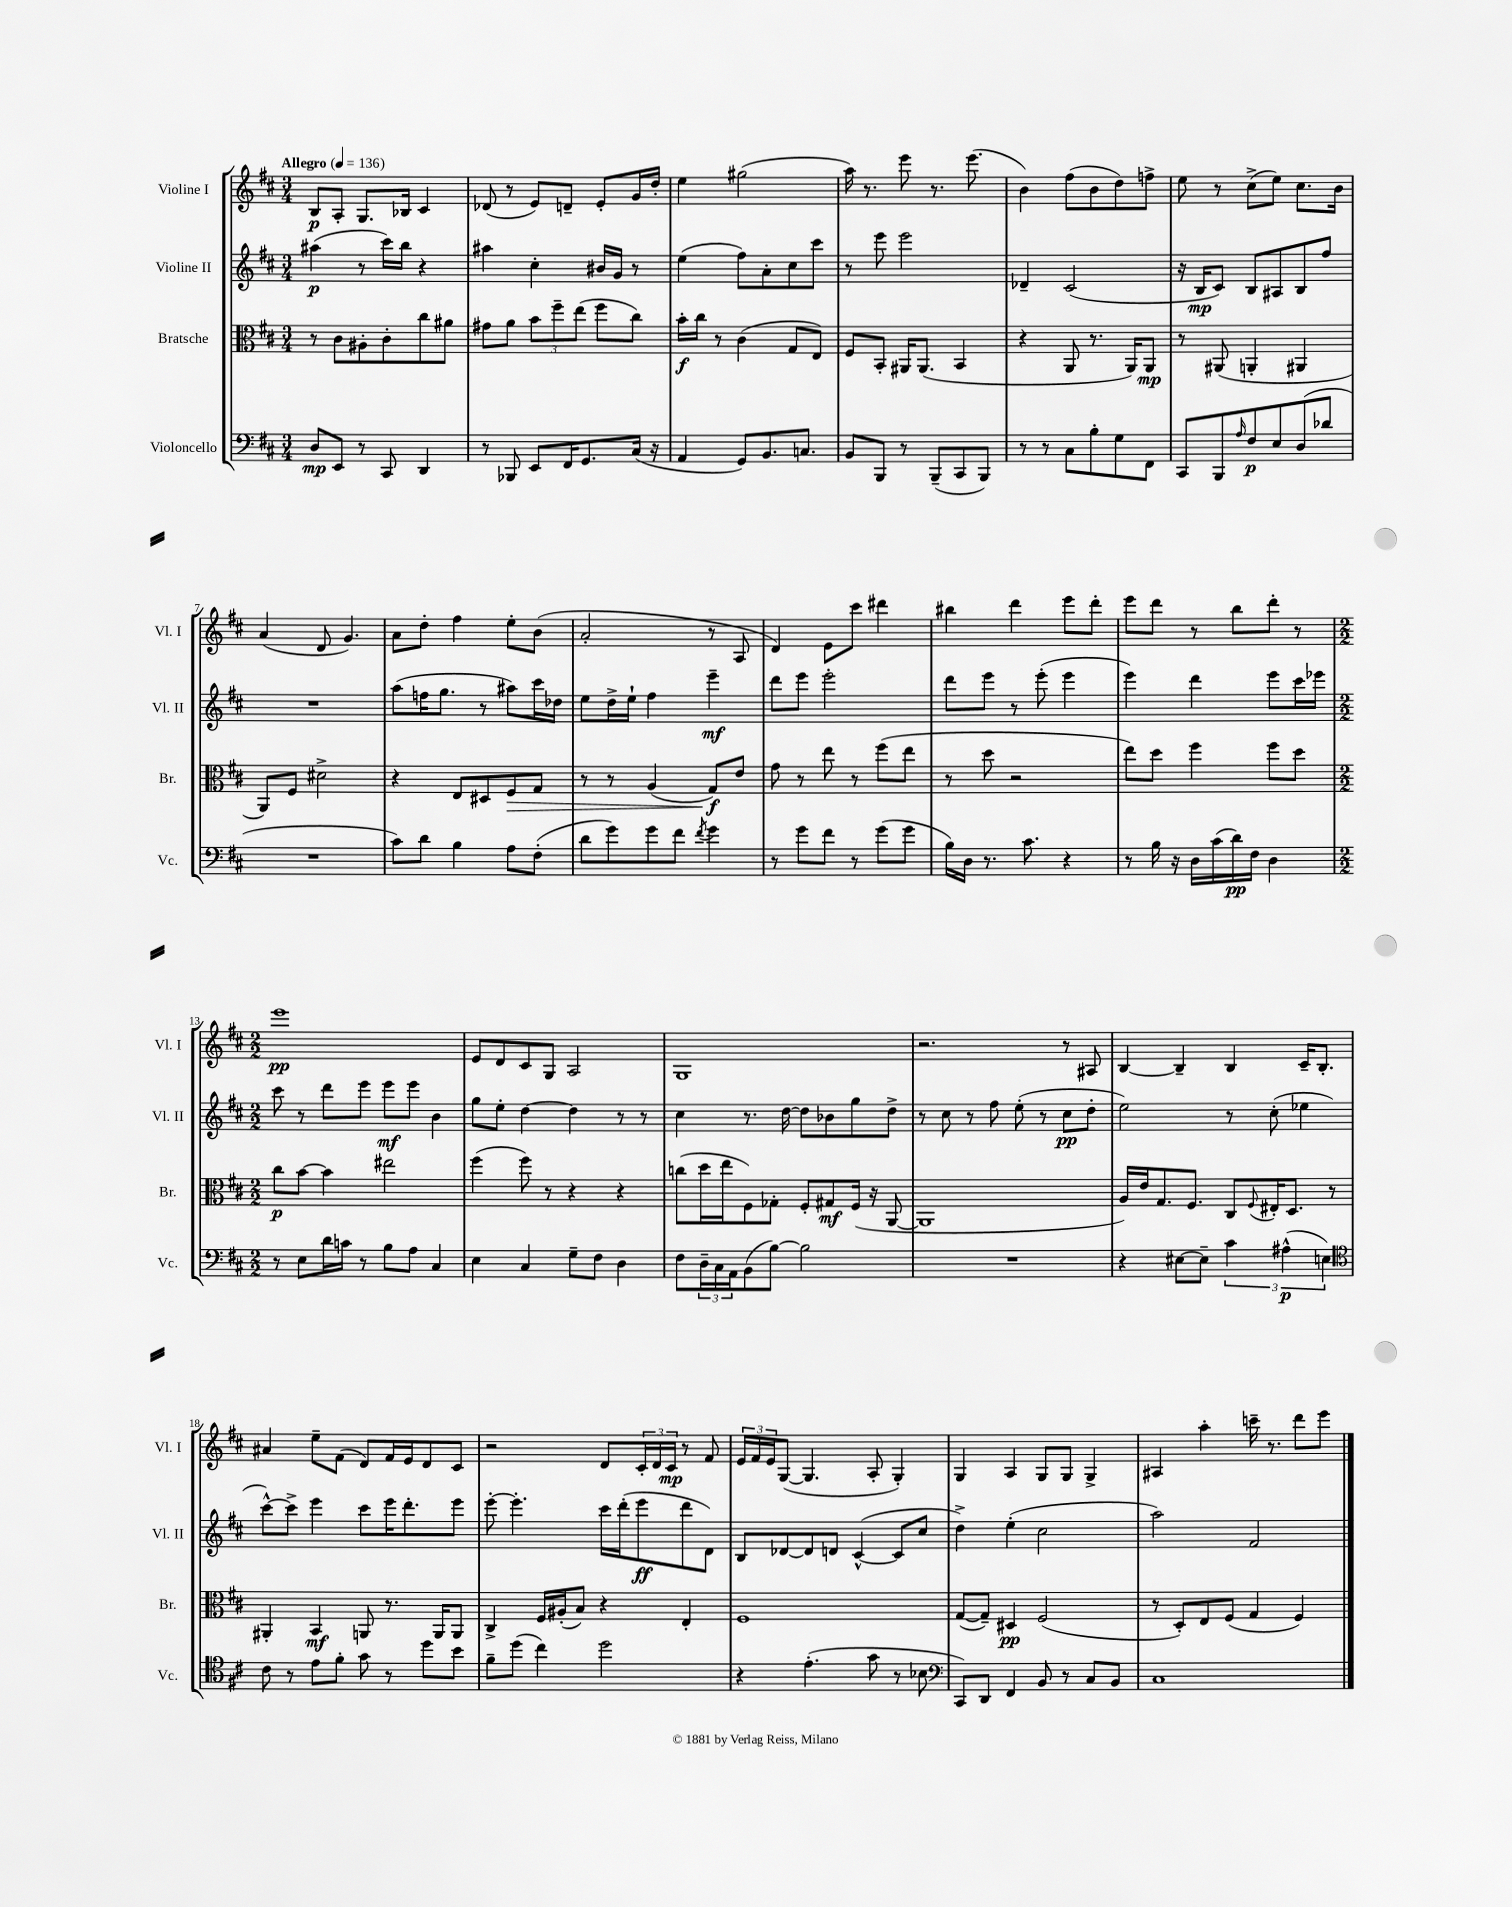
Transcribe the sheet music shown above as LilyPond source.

<<
\new StaffGroup <<
\new Staff = "s0" \with { instrumentName = "Violine I" shortInstrumentName = "Vl. I" } {
    \clef treble \key d \major \numericTimeSignature \time 3/4 \tempo "Allegro" 4 = 136
    b8\p a8-. g8. bes16 cis'4 |
    des'8( r8 e'8) d'8-- e'8-. g'16 d''16-. |
    e''4 gis''2( |
    a''16) r8. e'''8 r8. e'''8.( |
    b'4) fis''8( b'8 d''8) f''8-> |
    e''8 r8 cis''8->( e''8) cis''8. b'16 |
    a'4( d'8 g'4.) |
    a'8 d''8-. fis''4 e''8-. b'8( |
    a'2-. r8 a8 |
    d'4) e'8 cis'''8 dis'''4 |
    bis''4 d'''4 e'''8 d'''8-. |
    e'''8 d'''8 r8 b''8 d'''8-. r8 |
    \numericTimeSignature \time 2/2 e'''1\pp |
    e'8 d'8 cis'8 g8 a2 |
    g1 |
    r2. r8 ais8 |
    b4~ b4-- b4 cis'16-- b8.-. |
    ais'4 e''8-- fis'8( d'8) fis'16 e'16 d'8 cis'8 |
    r2 d'8 \tuplet 3/2 { cis'16-. d'16 cis'16\mp } r8 fis'8 |
    \tuplet 3/2 { e'16 fis'16 e'16 } g8~( g4. a8-. g4-.) |
    g4 a4 g8 g8 g4-> |
    ais4 a''4-. c'''16-- r8. d'''8 e'''8 \bar "|." |
}
\new Staff = "s1" \with { instrumentName = "Violine II" shortInstrumentName = "Vl. II" } {
    \clef treble \key d \major \numericTimeSignature \time 3/4
    ais''4\p( r8 cis'''16) b''16 r4 |
    ais''4 cis''4-. bis'16 g'16 r8 |
    e''4( fis''8) a'8-. cis''8 cis'''8 |
    r8 e'''8 e'''2 |
    des'4-- cis'2( |
    r16 b16\mp cis'8) b8 ais8 b8 fis''8 |
    R2. |
    a''8( f''16 g''8. r8 ais''8) cis'''16 des''16 |
    e''8 d''16-> e''16-! fis''4 e'''4--\mf |
    d'''8 e'''8 e'''2-. |
    d'''8 e'''8 r8 e'''8-.( e'''4 |
    e'''4) d'''4 e'''8 cis'''16 ees'''16 |
    \numericTimeSignature \time 2/2 cis'''8 r8 d'''8 e'''8 e'''8\mf e'''8 b'4 |
    g''8 e''8-. d''4~ d''4 r8 r8 |
    cis''4 r8. d''16~ d''8 bes'8 g''8 d''8-> |
    r8 cis''8 r8 fis''8 e''8-.( r8 cis''8\pp d''8-. |
    e''2) r8 cis''8-.( ees''4 |
    cis'''8~-^) cis'''8-> e'''4 cis'''8 e'''16 d'''8.-. e'''8 |
    e'''8~-. e'''4.-. cis'''16 d'''16-.( e'''8\ff d'''8 d'8) |
    b8 des'8~ des'8 d'8 cis'4~-^( cis'8 cis''8 |
    d''4->) e''4-.( cis''2 |
    a''2) fis'2 \bar "|." |
}
\new Staff = "s2" \with { instrumentName = "Bratsche" shortInstrumentName = "Br." } {
    \clef alto \key d \major \numericTimeSignature \time 3/4
    r8 cis'8 ais8-. cis'8-. cis''8 ais'8 |
    gis'8 a'8 \tuplet 3/2 { b'8 fis''8-- e''8( } fis''8 cis''8) |
    b'16-.\f cis''16 r8 cis'4( g8 e8) |
    fis8 b,8-. ais,16 ais,8.( b,4 |
    r4 a,8 r8. a,16) a,8\mp |
    r8 ais,8( a,4-. ais,4 |
    a,8) fis8 dis'2-> |
    r4 e8 dis8 fis8\> g8 |
    r8 r8 a4( g8\f\!) e'8 |
    g'8 r8 e''8 r8 fis''8( e''8 |
    r8 d''8 r2 |
    e''8) d''8 fis''4 fis''8 d''8 |
    \numericTimeSignature \time 2/2 cis''8\p b'8~ b'4 eis''2 |
    fis''4( fis''8) r8 r4 r4 |
    c''8( d''16 e''16 fis8) ges8-. fis8-. gis8\mf fis16( r16 a,8~ |
    a,1 |
    a16) e'16 g8. fis8. cis8 \appoggiatura { fis8 } eis16-. d8. r8 |
    ais,4-. b,4\mf a,8 r8. a,16 a,8 |
    cis4-> fis16 ais16-.( b8) r4 e4-. |
    fis1 |
    g8~( g8--) dis4\pp fis2( |
    r8 d8-.) e8 fis8( g4 fis4) \bar "|." |
}
\new Staff = "s3" \with { instrumentName = "Violoncello" shortInstrumentName = "Vc." } {
    \clef bass \key d \major \numericTimeSignature \time 3/4
    d8\mp e,8 r8 cis,8 d,4 |
    r8 bes,,8 e,8 fis,16 g,8. cis16( r16 |
    a,4 g,8) b,8. c8. |
    b,8 b,,8 r8 b,,8--( cis,8 b,,8) |
    r8 r8 cis8 b8-. g8 fis,8 |
    cis,8 b,,8 \grace { a16 } fis8\p e8 d8( des'8 |
    R2. |
    cis'8) d'8 b4 a8 fis8-.( |
    d'8 g'8) g'8 fis'8 \acciaccatura { fis'8 } g'4 |
    r8 g'8 fis'8 r8 g'8( g'8 |
    b16) d16 r8. cis'8. r4 |
    r8 b16 r16 d16 cis'16( d'16\pp) fis16 d4 |
    \numericTimeSignature \time 2/2 r8 e8 d'16 c'16 r8 b8 a8 cis4 |
    e4 cis4 g8-- fis8 d4 |
    fis8 \tuplet 3/2 { d16-- cis16 a,16 } b,8( b8~) b2 |
    R1 |
    r4 eis8~ eis8-- \tuplet 3/2 { cis'4 ais4-^\p( e4) } |
    \clef tenor cis'8 r8 e'8 fis'8-. g'8 r8 d''8 b'8 |
    fis'8-- d''8( cis''4) d''2 |
    r4 e'4.-.( g'8 r8 bes8 |
    \clef bass cis,8) d,8 fis,4 b,8 r8 cis8 b,8 |
    cis1 \bar "|." |
}
>>
>>
